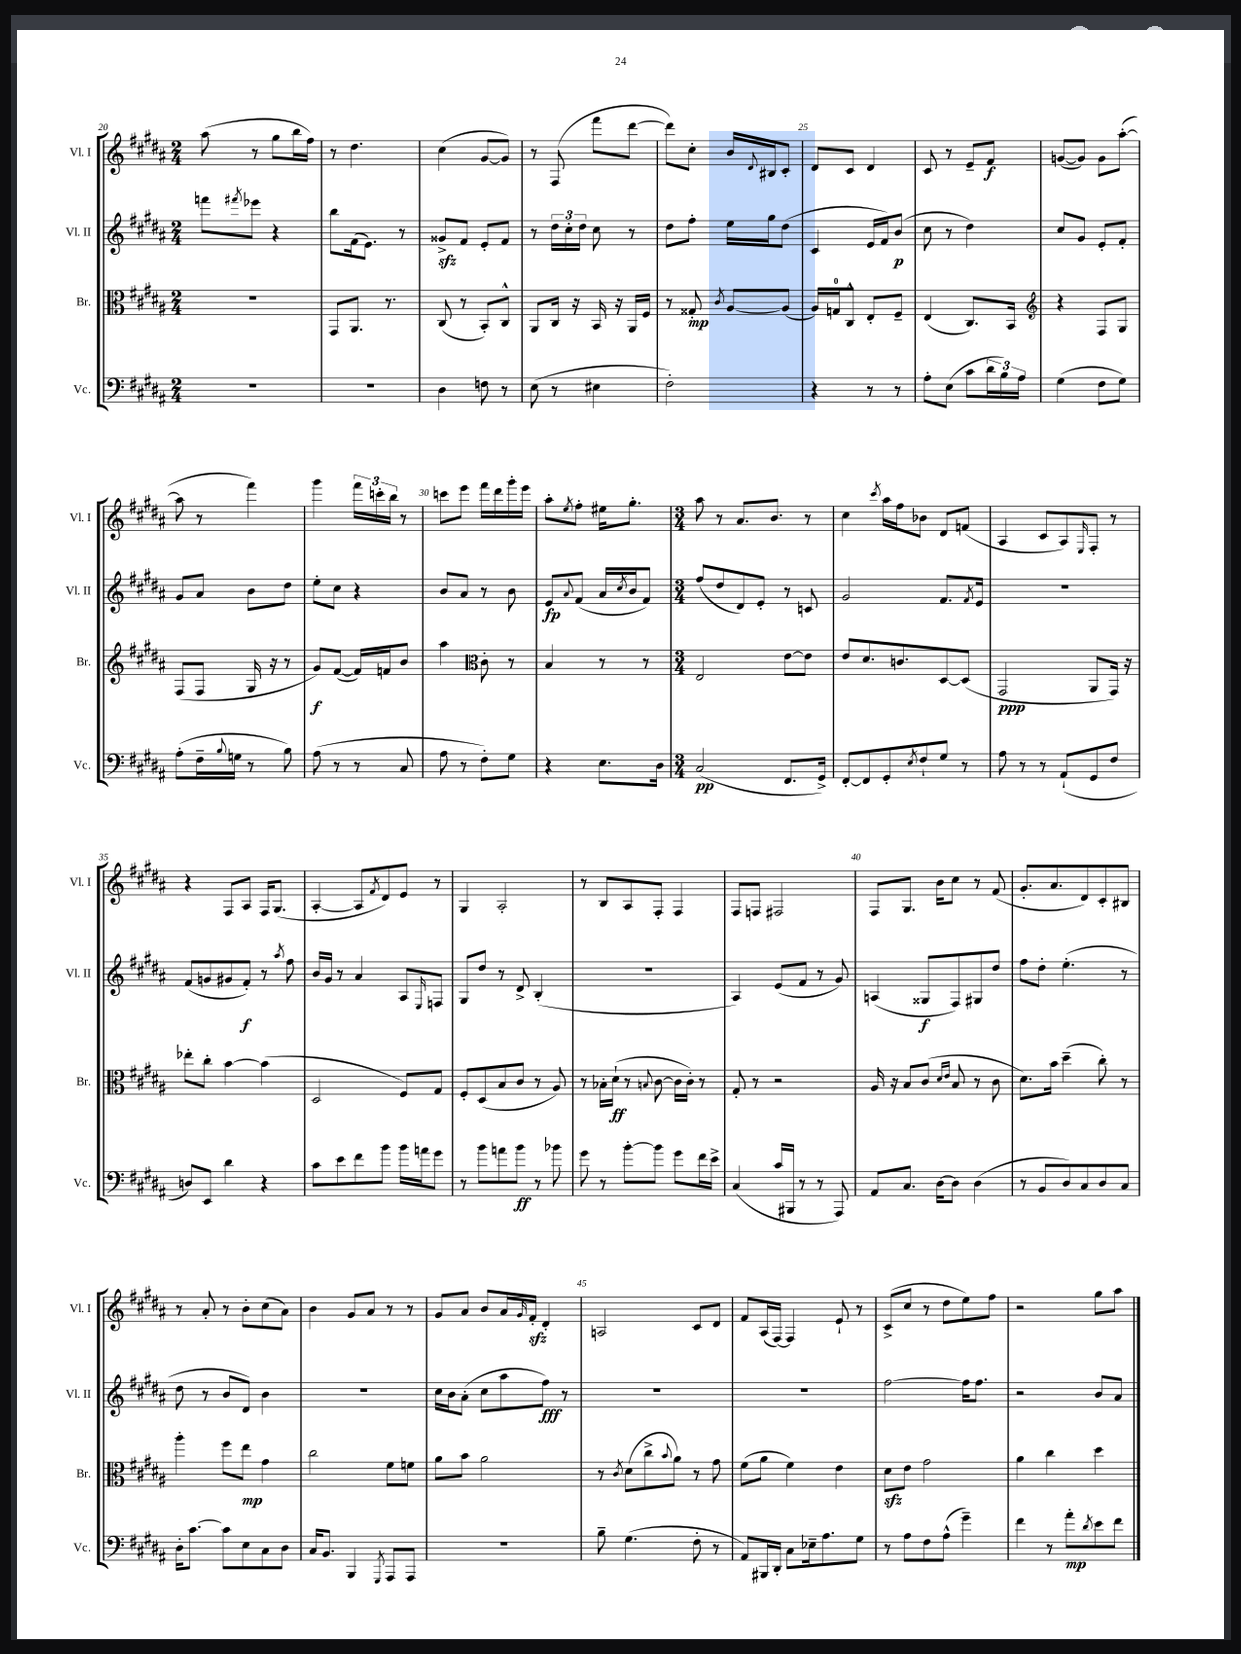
<<
\new StaffGroup <<
\new Staff = "s0" \with { instrumentName = "Vl. I" shortInstrumentName = "Vl. I" } {
    \clef treble \key b \major \numericTimeSignature \time 2/4
    ais''8( r8 gis''8 b''16 fis''16) |
    r8 dis''4. |
    cis''4( gis'8~ gis'8) |
    r8 fis8( fis'''8 dis'''8~ |
    dis'''8) cis''8-. b'16 \appoggiatura { dis'8 } bis16 cis'8-. |
    dis'8 cis'8 dis'4 |
    cis'8 r8 e'8-- fis'8\f |
    g'8~( g'8) g'8 ais''8~-.( |
    ais''8 r8 fis'''4) |
    gis'''4 \tuplet 3/2 { fis'''16 c'''16-. b''16 } r8 |
    c'''8 e'''8 fis'''16 dis'''16 gis'''16-. e'''16 |
    ais''8-. \acciaccatura { e''8 } fis''8-. eis''16 gis''8.-. |
    \numericTimeSignature \time 3/4 ais''8 r8 ais'8. b'8. r8 |
    cis''4 \acciaccatura { cis'''8 } ais''16 fis''16 bes'8 dis'8 f'8( |
    ais4 cis'8 ais8) \grace { e16 } fis8-. r8 |
    r4 fis8 ais8 fis16 gis8.( |
    ais4~-. ais8 \acciaccatura { fis'8 } dis'8) e'8 r8 |
    gis4 ais2-. |
    r8 b8 ais8 fis8-. fis4 |
    fis8 f8 fis2 |
    fis8 gis8. b'16 cis''8 r8 fis'8( |
    gis'8.-. ais'8. dis'8) cis'8-. bis8 |
    r8 ais'8-. r8 b'8-. cis''8( ais'8) |
    b'4 gis'8 ais'8 r8 r8 |
    gis'8 ais'8 b'8 ais'16 \grace { gis'16 } fis'16-.\sfz dis'4-. |
    a2 cis'8 dis'8 |
    fis'8 ais16( fis16~) fis4 e'8-! r8 |
    cis'8->( cis''8 r8 dis''8 e''8) fis''8 |
    r2 gis''8 ais''8 \bar "|." |
}
\new Staff = "s1" \with { instrumentName = "Vl. II" shortInstrumentName = "Vl. II" } {
    \clef treble \key b \major \numericTimeSignature \time 2/4
    f'''8 \acciaccatura { fis'''8 } ees'''8 r4 |
    b''8 fis'16( e'8.) r8 |
    gisis'8->\sfz fis'8 e'8-. fis'8 |
    r8 \tuplet 3/2 { dis''16 cis''16-. dis''16 } cis''8 r8 |
    dis''8 fis''8-. e''16 gis''16 dis''8( |
    cis'4 e'16 fis'16) b'8\p( |
    cis''8 r8 dis''4) |
    cis''8 gis'8 e'8-. fis'8-. |
    gis'8 ais'8 b'8 dis''8 |
    e''8-. cis''8 r4 |
    b'8 ais'8 r8 b'8 |
    e'8\fp \appoggiatura { ais'8 } fis'8( ais'16 \acciaccatura { cis''8 } b'16 fis'8) |
    \numericTimeSignature \time 3/4 fis''8( dis''8 dis'8) e'8-. r8 c'8 |
    gis'2 fis'8. \acciaccatura { fis'8 } e'16 |
    R2. |
    fis'8( g'8 gis'8 fis'8-.\f) r8 \acciaccatura { ais''8 } fis''8 |
    b'16 gis'16 r8 ais'4 ais8 \grace { e16 } f8 |
    gis8 dis''8 r8 dis'8-> b4-.( |
    R2. |
    ais4) e'8( fis'8 r8 gis'8) |
    a4( gisis8\f fis8) gis8 dis''8 |
    fis''8 dis''8-. e''4.-.( r8 |
    dis''8 r8 b'8 dis'8) b'4 |
    R2. |
    cis''16 b'16 ais'8-.( cis''8 ais''8 fis''8\fff) r8 |
    R2. |
    R2. |
    fis''2~ fis''16 fis''8. |
    r2 b'8 ais'8 \bar "|." |
}
\new Staff = "s2" \with { instrumentName = "Br." shortInstrumentName = "Br." } {
    \clef alto \key b \major \numericTimeSignature \time 2/4
    R2 |
    gis,8 ais,8. r8. |
    cis8( r8 b,8-.) cis8-^ |
    ais,8 cis16 r16 b,16 r16 ais,16 fis16 |
    r8 gisis8-.\mp \acciaccatura { cis'8 } ais8~ ais8( |
    ais16) g16-0 cis8-^ e8-. fis8-- |
    e4( cis8.) b,16 |
    \clef treble r4 fis8 gis8 |
    fis8( fis8 gis16 r16 r8 |
    gis'8\f) fis'8~( fis'16) f'16 b'8 |
    ais''4 \clef alto cis'8-. r8 |
    b4 r8 r8 |
    \numericTimeSignature \time 3/4 e2 e'8~ e'8 |
    e'8 dis'8. c'8. dis8~ dis8( |
    gis,2\ppp ais,8 gis,16) r16 |
    ees''8-. cis''8-. b'4~ b'4( |
    dis2 fis8) gis8 |
    fis8-. dis8( b8 cis'8 r8 ais8) |
    r8 bes16-. dis'16-!\ff( r8 \appoggiatura { b8 } cis'8~ cis'16 cis'16-.) r8 |
    gis8-. r8 r2 |
    ais16 r16 b8 cis'8( \grace { dis'16 e'16 } b8 r8 cis'8 |
    dis'8.) b'16 dis''4--( cis''8-.) r8 |
    ais''4-. fis''8 e''8\mp gis'4 |
    cis''2 fis'8 f'8 |
    ais'8 b'8 ais'2 |
    r8 \acciaccatura { cis'8 } dis'8( cis''8-> \appoggiatura { b'8 } ais'8) r8 gis'8 |
    fis'8( ais'8 fis'4) e'4 |
    dis'8\sfz e'8 gis'2 |
    ais'4 cis''4 dis''4 \bar "|." |
}
\new Staff = "s3" \with { instrumentName = "Vc." shortInstrumentName = "Vc." } {
    \clef bass \key b \major \numericTimeSignature \time 2/4
    R2 |
    R2 |
    dis4 f8 r8 |
    e8( r8 eis4 |
    fis2-.) |
    r4 r8 r8 |
    ais8-. e8( cis'8 \tuplet 3/2 { dis'16 b16) ais16 } |
    gis4( fis8 gis8) |
    ais8-.( fis16-- \appoggiatura { b8 } g16 r8 b8) |
    ais8( r8 r8 cis8 |
    ais8 r8 fis8-.) gis8 |
    r4 e8. dis16 |
    \numericTimeSignature \time 3/4 cis2\pp( fis,8. gis,16->) |
    fis,8~-. fis,8 gis,8-. \acciaccatura { e8 } fis8-! gis8 r8 |
    ais8 r8 r8 ais,8-!( gis,8 fis8 |
    d8) e,8 dis'4 r4 |
    cis'8 e'8 fis'8 b'8 b'16 a'16 gis'8 |
    r8 b'8 a'8 b'8\ff r8 bes'8 |
    gis'8 r8 b'8~-. b'8 gis'8 fis'16 e'16-> |
    cis4( cis'16 bis,,16 r8 r8 ais,,8) |
    ais,8 cis8. dis16~ dis8 dis4( |
    r8 b,8 dis8) cis8 dis8 cis8 |
    dis16-. cis'8.~ cis'8 e8 cis8 dis8 |
    cis16 b,8. b,,4 \acciaccatura { gis,,8 } ais,,8 ais,,8 |
    R2. |
    b8-- gis4.( fis8-. r8 |
    ais,8) bis,,16 dis,16-. cis8 ees16-- ais8. gis8 |
    r8 ais8 fis8 ais8-^( gis'4--) |
    fis'4 r8 ais'8-.\mp \acciaccatura { dis'8 } e'8 fis'8 \bar "|." |
}
>>
>>
\layout { \context { \Score currentBarNumber = #20 \override BarNumber.break-visibility = ##(#f #t #t) barNumberVisibility = #(every-nth-bar-number-visible 5) } }
